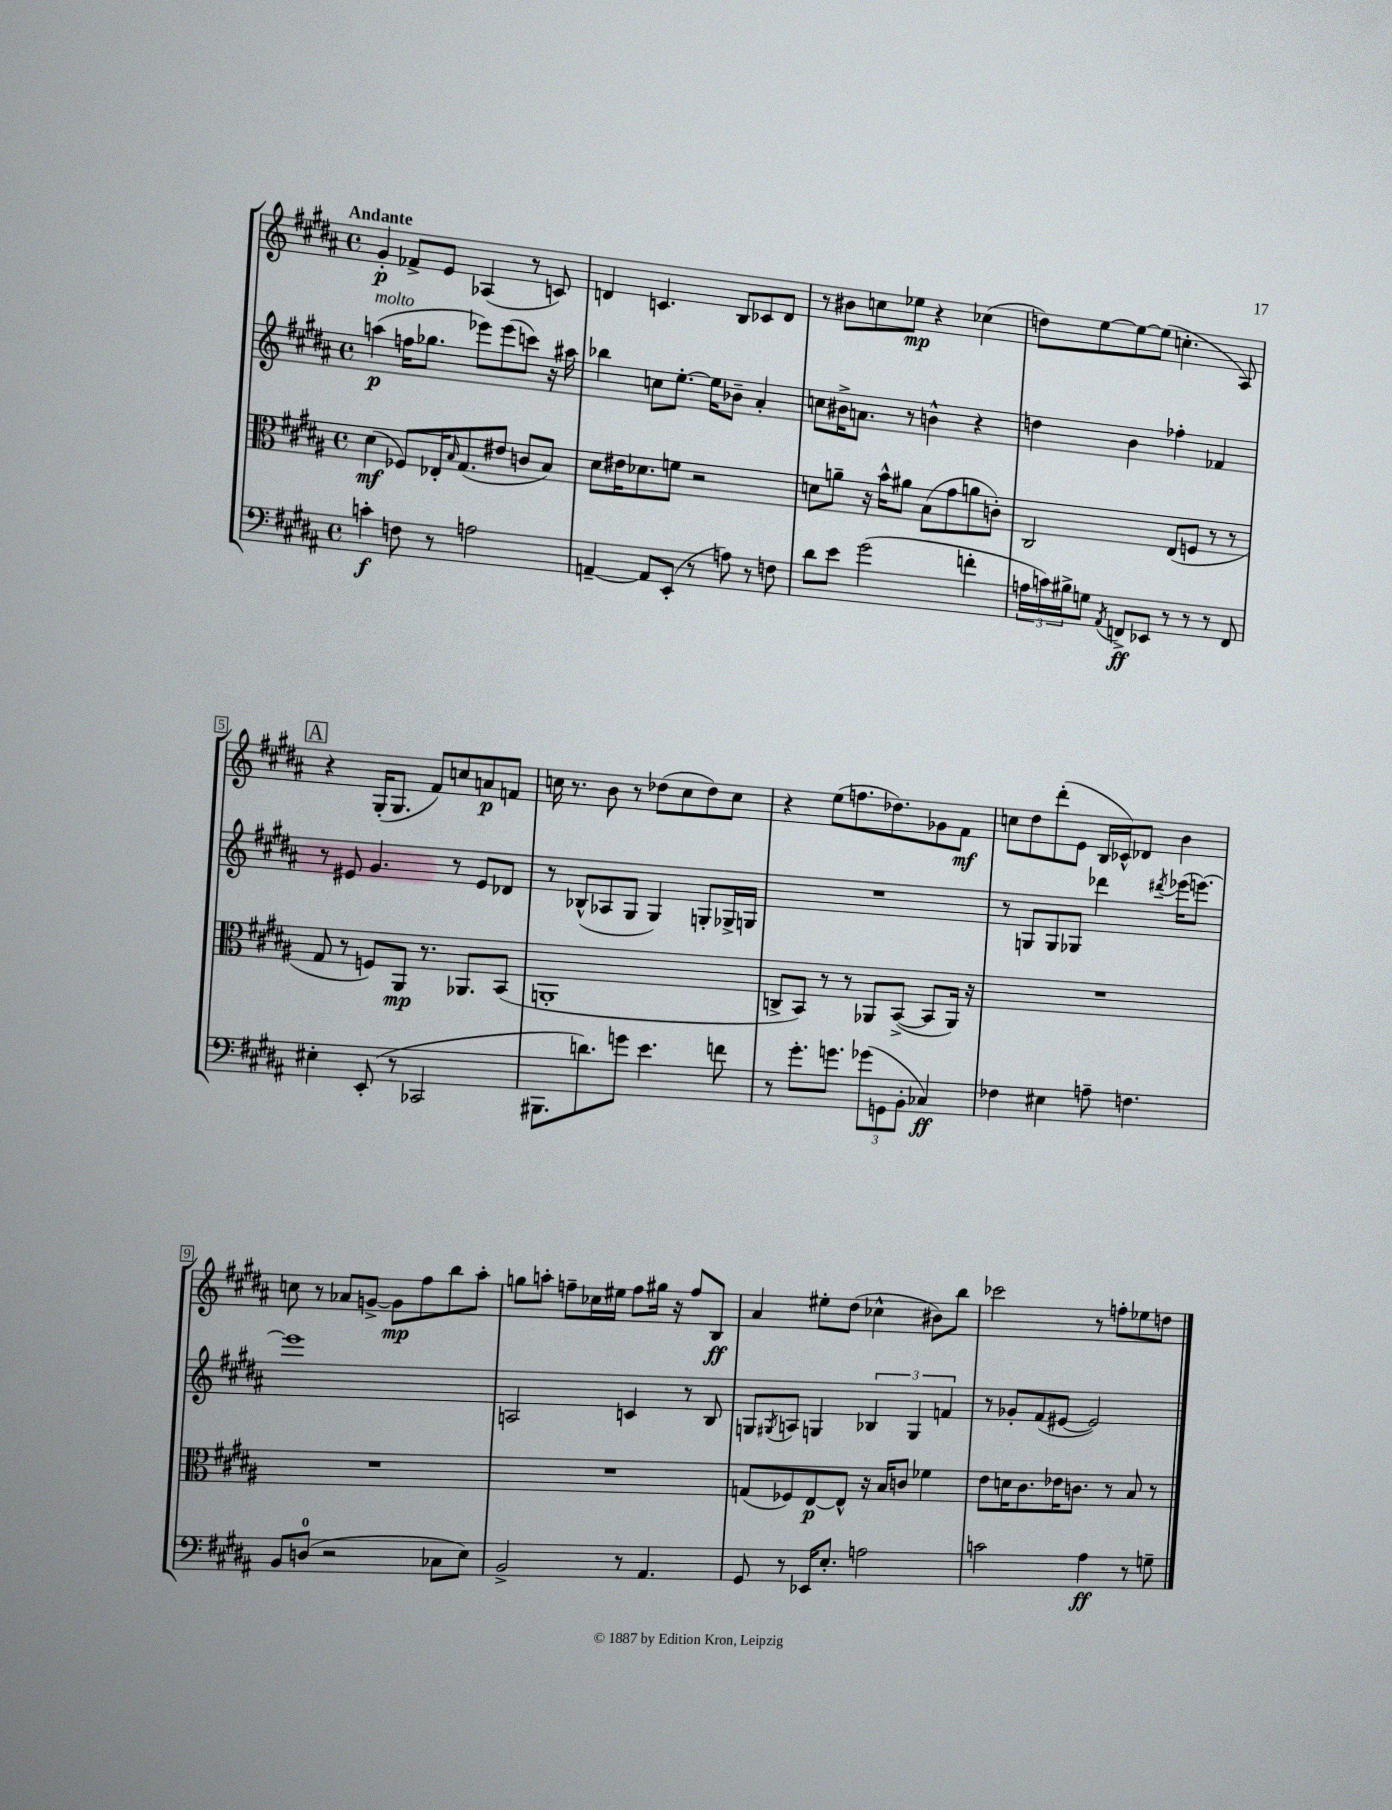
<<
\new StaffGroup <<
\new Staff = "s0" {
    \clef treble \key b \major \defaultTimeSignature \time 4/4 \tempo "Andante"
    gis'4-.\p fes'8-> e'8 aes4( r8 c'8) |
    d'4 c'4. b8 ces'8 d'8 |
    r8 bis'8 c''8 ees''8\mp r4 ces''4( |
    d''8) e''8~ e''8~ e''8( c''4.-. ais8) |
    \mark \markup { \box "A" } r4 gis16-.( gis8. fis'8) c''8 a'8\p f'8 |
    c''16 r8. b'8 r8 des''8( c''8 des''8) c''8 |
    r4 e''8( f''8. des''8.) ges'8 fis'8\mf |
    c''8 dis''8 dis'''8-.( e'8 b16 ces'16-^) des'8 b'4 |
    c''8 r8 aes'8 g'8~-> g'8\mp fis''8 b''8 ais''8-. |
    g''8 a''8-. f''8-- ces''16 eis''16 f''8 gis''16 r16 f''8 b8\ff |
    ais'4 eis''8-. dis''8( ces''4-^ bis'8) b''8 |
    ces'''2 r8 f''8-. ees''8 d''8 \bar "|." |
}
\new Staff = "s1" {
    \clef treble \key b \major \defaultTimeSignature \time 4/4
    a''4\p^\markup { \italic "molto" }( f''16 ges''8. ees'''8) ees'''8( c'''8) r16 ais''16 |
    bes''4 c''8 e''8.~-. e''16 bes'8-- ais'4-. |
    c''8 bis'16-> a'8. r8 b'4-^ r4 |
    d''4 b'4 fes''4-. fes'4 |
    \mark \markup { \box "A" } r8 eis'8 gis'4. r8 eis'8 des'8 |
    r8 bes8-^( aes8 gis8 gis4) g8-. ges16-> g16 |
    R1 |
    r8 g8 g8 ges8 des'''4 \acciaccatura { dis'''8 } ees'''16( e'''8.~) |
    e'''1 |
    a2 c'4 r8 b8 |
    g8 \acciaccatura { gis8 } a8 g4 \tuplet 3/2 { bes4 g4 f'4 } |
    r8 ges'8-. fis'8( eis'8~ eis'2) \bar "|." |
}
\new Staff = "s2" {
    \clef alto \key b \major \defaultTimeSignature \time 4/4
    dis'4\mf( fes8) ees16-. \grace { b16 } gis8.( eis'8 c'8 b8) |
    dis'8 eis'16 des'8. f'8 r2 |
    d'8 a'8-- r16 b'16-^ ais'8 b8( gis'8 a'8 c'8-.) |
    cis2 e8( f8 r8 r8 |
    \mark \markup { \box "A" } gis8 r8 f8) ais,8\mp r8. aes,8. b,8( |
    a,1-. |
    c8-> b,8) r8 r8 aes,8 b,8~->( b,8 aes,16) r16 |
    R1 |
    R1 |
    R1 |
    g8( fes8) e8~\p e8-^ r16 b16 c'8 fes'4 |
    e'8 d'16 cis'8. ees'16 c'8. r8 b8 r8 \bar "|." |
}
\new Staff = "s3" {
    \clef bass \key b \major \defaultTimeSignature \time 4/4
    c'4-.\f f8 r8 a2 |
    a,4~-- a,8 e,8-.( r8 a8) r8 f8 |
    dis'8 e'8 gis'2( f'4-. |
    \tuplet 3/2 { a16 c'16) bis16-> } g8 \acciaccatura { ais,8 } f,8->\ff ees,8 r8 r8 r8 f,8 |
    \mark \markup { \box "A" } eis4-. e,8-.( r8 ces,2 |
    bis,,8. d'8.) g'8 e'4. f'8 |
    r8 gis'8.-. g'8. \tuplet 3/2 { ges'8( g,8 b,8-. } ces4\ff) |
    fes4 eis4 a8-- f4. |
    b,8 d8-0( r2 ces8 e8) |
    b,2-> r8 ais,4. |
    gis,8 r8 ees,16 e8.-. a2 |
    c'2 ais4\ff r8 g8-- \bar "|." |
}
>>
>>
\layout { \context { \Score \override BarNumber.stencil = #(make-stencil-boxer 0.1 0.3 ly:text-interface::print) } }
